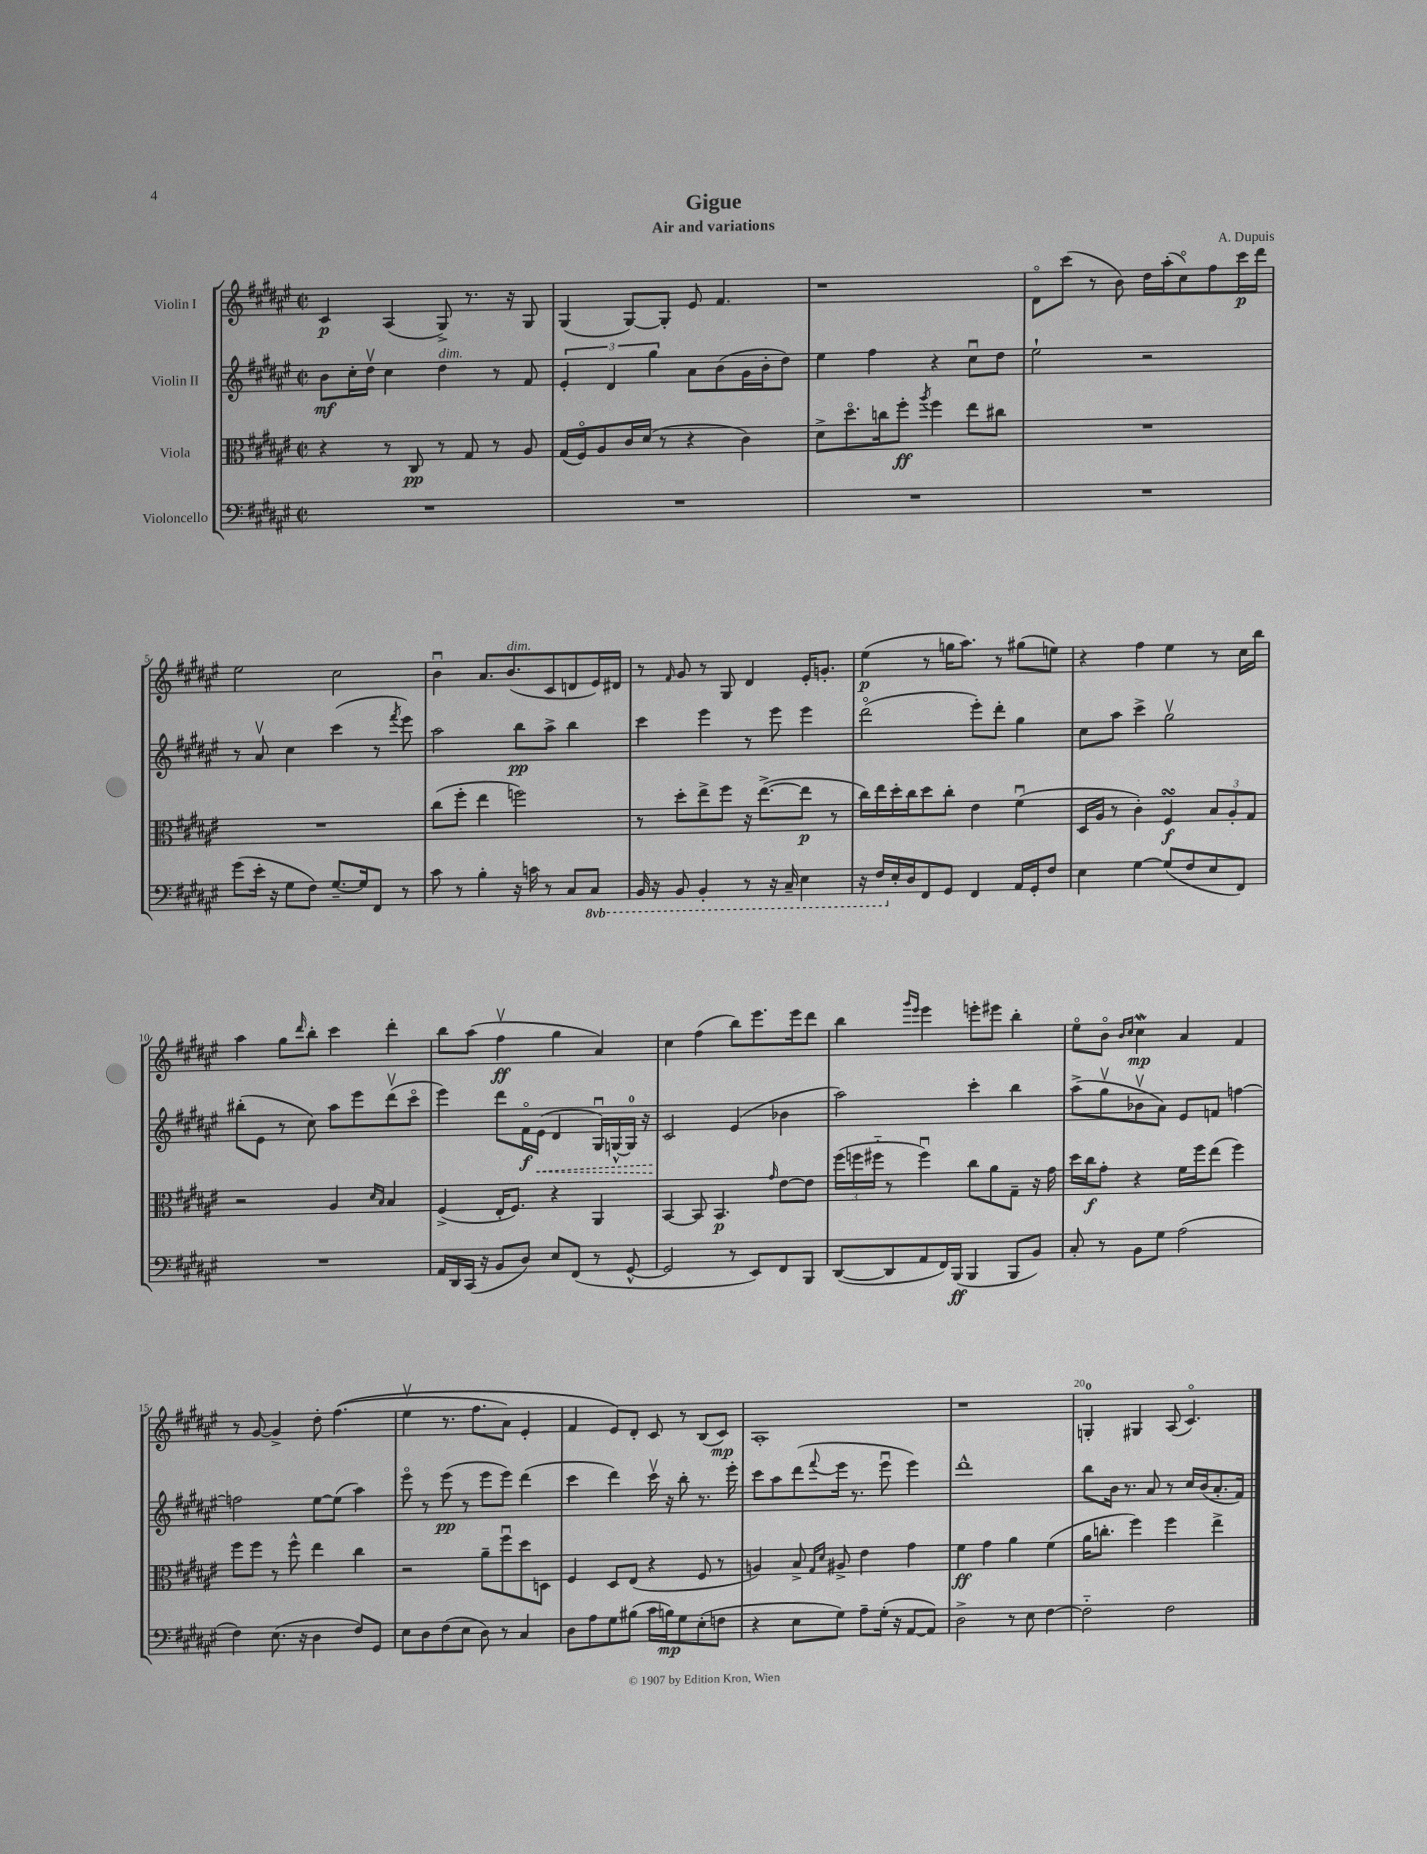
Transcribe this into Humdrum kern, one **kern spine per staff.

**kern	**kern	**kern	**kern
*staff4	*staff3	*staff2	*staff1
*clefF4	*clefC3	*clefG2	*clefG2
*k[f#c#g#d#a#e#]	*k[f#c#g#d#a#e#]	*k[f#c#g#d#a#e#]	*k[f#c#g#d#a#e#]
*M2/2	*M2/2	*M2/2	*M2/2
*met(c|)	*met(c|)	*met(c|)	*met(c|)
1r	4r	8b\L	4c#/
.	.	16cc#'\L	.
.	.	16dd#v\JJ	.
.	8r	4cc#\	(4A#/
.	8C#/	.	.
.	8r	4dd#\	8G#^/)
.	8G#/	.	8.r
.	8r	8r	.
.	.	.	16r
.	8A#/	8f#/	8G#/
=	=	=	=
1r	(16G#/LL	6e#'/	(4G#/
.	16F#o/J)	.	.
.	8A#/	.	.
.	.	6d#/	.
.	16c#/L	.	[8G#/L)
.	(16d#/JJ	.	.
.	.	6gg#\	.
.	8r	.	8G#'/]J
.	4r	8a#\L	8e#/
.	.	(8b\	4.f#/
.	4c#\)	16g#\L	.
.	.	16b'\J	.
.	.	8dd#\J)	.
=	=	=	=
1r	8d#^\L	4ee#\	1r
.	8.dd#o\	.	.
.	.	4ff#\	.
.	16cc\k	.	.
.	8ff#'\J	.	.
.	8qaa#/	.	.
.	4ff#\	4r	.
.	8ee#\L	8cc#u\L	.
.	8cc#\J	8dd#\J	.
=	=	=	=
1r	1r	2ee#`\	8d#o\L
.	.	.	(8ccc#\J
.	.	.	8r
.	.	.	8b\)
.	.	2r	16dd#\LL
.	.	.	(16aa#'\J
.	.	.	8cc#o\)
.	.	.	8ff#\
.	.	.	16ccc#\L
.	.	.	16ddd#\JJ
=	=	=	=
(8g#\L	1r	8r	2ee#\
16e#'\Jk	.	8a#v/	.
16r	.	.	.
8G#\L	.	4cc#\	.
8F#\J)	.	.	.
[8.G#~/L	.	(4ccc#\	2cc#\
16G#/]k	.	.	.
8FF#/J	.	8r	.
.	.	8qfff#/	.
8r	.	8eee#\)	.
=	=	=	=
8c#\	(8cc#\L	2aa#\	4bu\
8r	8ff#'\J	.	.
4B'\	4ee#\	.	8.a#/L
.	.	.	(8.b/
16r	2ff\)	8bb\L	.
16c\	.	.	.
8r	.	8aa#^\J	8c#/
8C#/L	.	4bb\	8d/
8CC#/J	.	.	16e#/L)
.	.	.	16d#/JJ
=	=	=	=
16BBB/	8r	4ccc#\	8r
16r	.	.	.
.	.	.	16qqf#/
8BBB/	8dd#'\L	.	8g#/
4BBB'/	8ee#^\	4eee#\	8r
.	8ff#\J	.	8G#/
8r	16r	8r	4d#/
.	([8.ee#^\L	.	.
16r	.	8eee#\	.
16CC#~/	.	.	.
4EE#\	8ee#\]J	4eee#\	16e#'/LK
.	.	.	8.g'/J
.	8r	.	.
=	=	=	=
16r	16cc#\LL)	(2ddd#o\	(4ee#\
16FF#/LL	16ee#\	.	.
16E#'/	16dd#'\	.	.
16D#/J	16cc#\J	.	.
8FF#/	8dd#\	.	8r
8GG#/J	8cc#'\J	.	16gg\LK
.	.	.	8.aa#\J)
4FF#/	4e#\	8eee#'\L)	.
.	.	8ddd#'\J	8r
16AA#/LL	(4f#u\	4gg#\	(8gg#\L
16GG#'/J	.	.	.
8F#/J	.	.	8ee\J)
=	=	=	=
4E#\	16D#/LL	8cc#\L	4r
.	16A#/JJ	.	.
.	8r	8aa#\J	.
[4G#\	4c#'\)	4ccc#^\	4ff#\
(8G#/]L	4F#/	2gg#v\	4ee#\
8F#/	.	.	.
8E#/	12B/L	.	8r
.	12A#'/	.	.
8FF#/J)	.	.	16cc#\LL
.	12G#/J	.	.
.	.	.	16bb\JJ
=	=	=	=
1r	2r	(8bb#'\L	4aa#\
.	.	8e#\J	.
.	.	8r	8gg#\L
.	.	.	16qqddd#/
.	.	8cc#\)	8bb'\J
.	4A#/	8aa#\L	4ccc#\
.	.	8eee#\	.
.	16qqd#/LL	.	.
.	16qqB/JJ	.	.
.	4B/	(8ddd#v\	4ddd#'\
.	.	8ccc#o\J	.
=	=	=	=
16AA#/LL	(4F#^/	4eee#\)	8bb\L
16DD#/	.	.	.
(16CC#/JJ	.	.	(8aa#\J
16r	.	.	.
8BB/L	16E#'/LK	8ddd#\L	4ff#v\
.	8.F#/J)	.	.
8D#/J)	.	16f#o\L	.
.	.	(16e#\JJ	.
8E#/L	4r	4d#/	4gg#\
(8FF#/J	.	.	.
8r	4AA#/	16G#u/LL)	4a#/)
.	.	[16G^^/	.
[8GG#^^/	.	16G/]JJ	.
.	.	16r	.
=	=	=	=
2GG#/]	[4BB/	2c#/	4cc#\
.	8BB/]	.	(4ff#\
.	4.BB/	.	.
8r	.	(4e#/	8bb\L)
8EE#/L)	.	.	8.eee#\
.	16qqg#/	.	.
8FF#/	[8e#\L	4b-\	.
.	.	.	16eee#\k
8BBB/J	8e#\]J	.	8ddd#\J
=	=	=	=
([8DD#/L	(24ff#\LL	2aa#\)	4bb\
.	24ff\	.	.
.	24ff#'~\JJ	.	.
8DD#/]	8r	.	.
.	.	.	16qqggg#/LL
.	.	.	16qqeee#/JJ
8AA#/	4ff#u\)	.	4eee#\
16FF#/L)	.	.	.
(16BBB/JJ	.	.	.
4BBB/	8cc#\L	4ccc#'\	8eee'\L
.	8a#\	.	8eee#\J
8BBB/L	8G#~\J	4bb\	4bb'\
8BB/J)	16r	.	.
.	16g#\	.	.
=	=	=	=
8C#'/	16dd#\LL	(8aa#^\L	8ee#o\L
.	16cc#\J	.	.
8r	8g#'\J	8gg#v\	8bo\J
.	.	.	16qqb/LL
.	.	.	16qqcc#/JJ
8BB\L	4r	8b-v\	4cc#\
8G#\J	.	8a#\J)	.
(2A#\	16f#\LL	8e#/L	4a#/
.	16ff#\J	.	.
.	(8ee#\J	8f/J	.
.	4ff#\)	[4ff\	4f#/
=	=	=	=
4F#\)	8ff#\L	2ff\]	8r
.	8ff#\J	.	[8g#/
(8.E#\	8r	.	4g#^/]
.	8ff#^^\	.	.
16r	.	.	.
4D#\	4ee#\	[8ee#\L	8dd#'\
.	.	(8ee#\]J	&((4.ff#\
8F#/L)	4cc#\	4aa#\)	.
8GG#/J	.	.	.
=	=	=	=
8E#\L	2r	8eee#o\	4ee#v\
8D#\	.	8r	.
(8F#\	.	(8eee#\	8.r
8E#\J	.	8r	.
.	.	.	8.ff#\L
8D#\)	8a#~\L	8eee#\L	.
8r	8ff#u\	8eee#\J)	8a#\J)
4C#/	8dd#\	(4ddd#\	4e#'/
.	8D\J	.	.
=	=	=	=
8D#\L	4F#/	4ccc#\	4f#/
8A#\	.	.	.
8G#\	8D#/L	4ddd#\)	8e#/L&)
(8B#\J	(8E#/J	.	8d#'/J
16c#\LL	4r	16ccc#v\	8c#/
16B\J)	.	16r	.
8G#\	.	8bb'\	8r
(8E#'\	8F#/	8.r	(8B/L
8F\J	8r	.	8c#/J)
.	.	16eee#'\	.
=	=	=	=
4r	4A/)	8ccc#\L	1A#'
.	.	8aa#\	.
8E#\L	8B^/	(8ddd#\	.
.	16qqG#/LL	.	.
.	16qqd#/JJ	8qqfff#/	.
8G#\J)	8A#^/	16eee#\Jk	.
.	.	8.r	.
8A#~\L	4e#\	.	.
(16G#'\Jk	.	8eee#u\	.
16r	.	.	.
[8AA#/L	4g#\	4eee#\)	.
8AA#/]J)	.	.	.
=	=	=	=
2D#^\	4f#\	1ddd#^^	1r
.	4g#\	.	.
8r	4a#\	.	.
8E#\	.	.	.
[4F#\	(4f#\	.	.
=	=	=	=
2F#'~\]	16a#\LK	8bb\L	4G'/
.	8.cc'\J	.	.
.	.	16b\Jk	.
.	.	8.r	.
.	4ff#\)	.	4G#/
.	.	8a#/	.
2F#\	4ff#\	8r	(8A#/
.	.	16cc#/LL	4.c#o/)
.	.	(16b/J	.
.	4ee#^\	8.a#'/	.
.	.	16f#/Jk)	.
==	==	==	==
*-	*-	*-	*-
